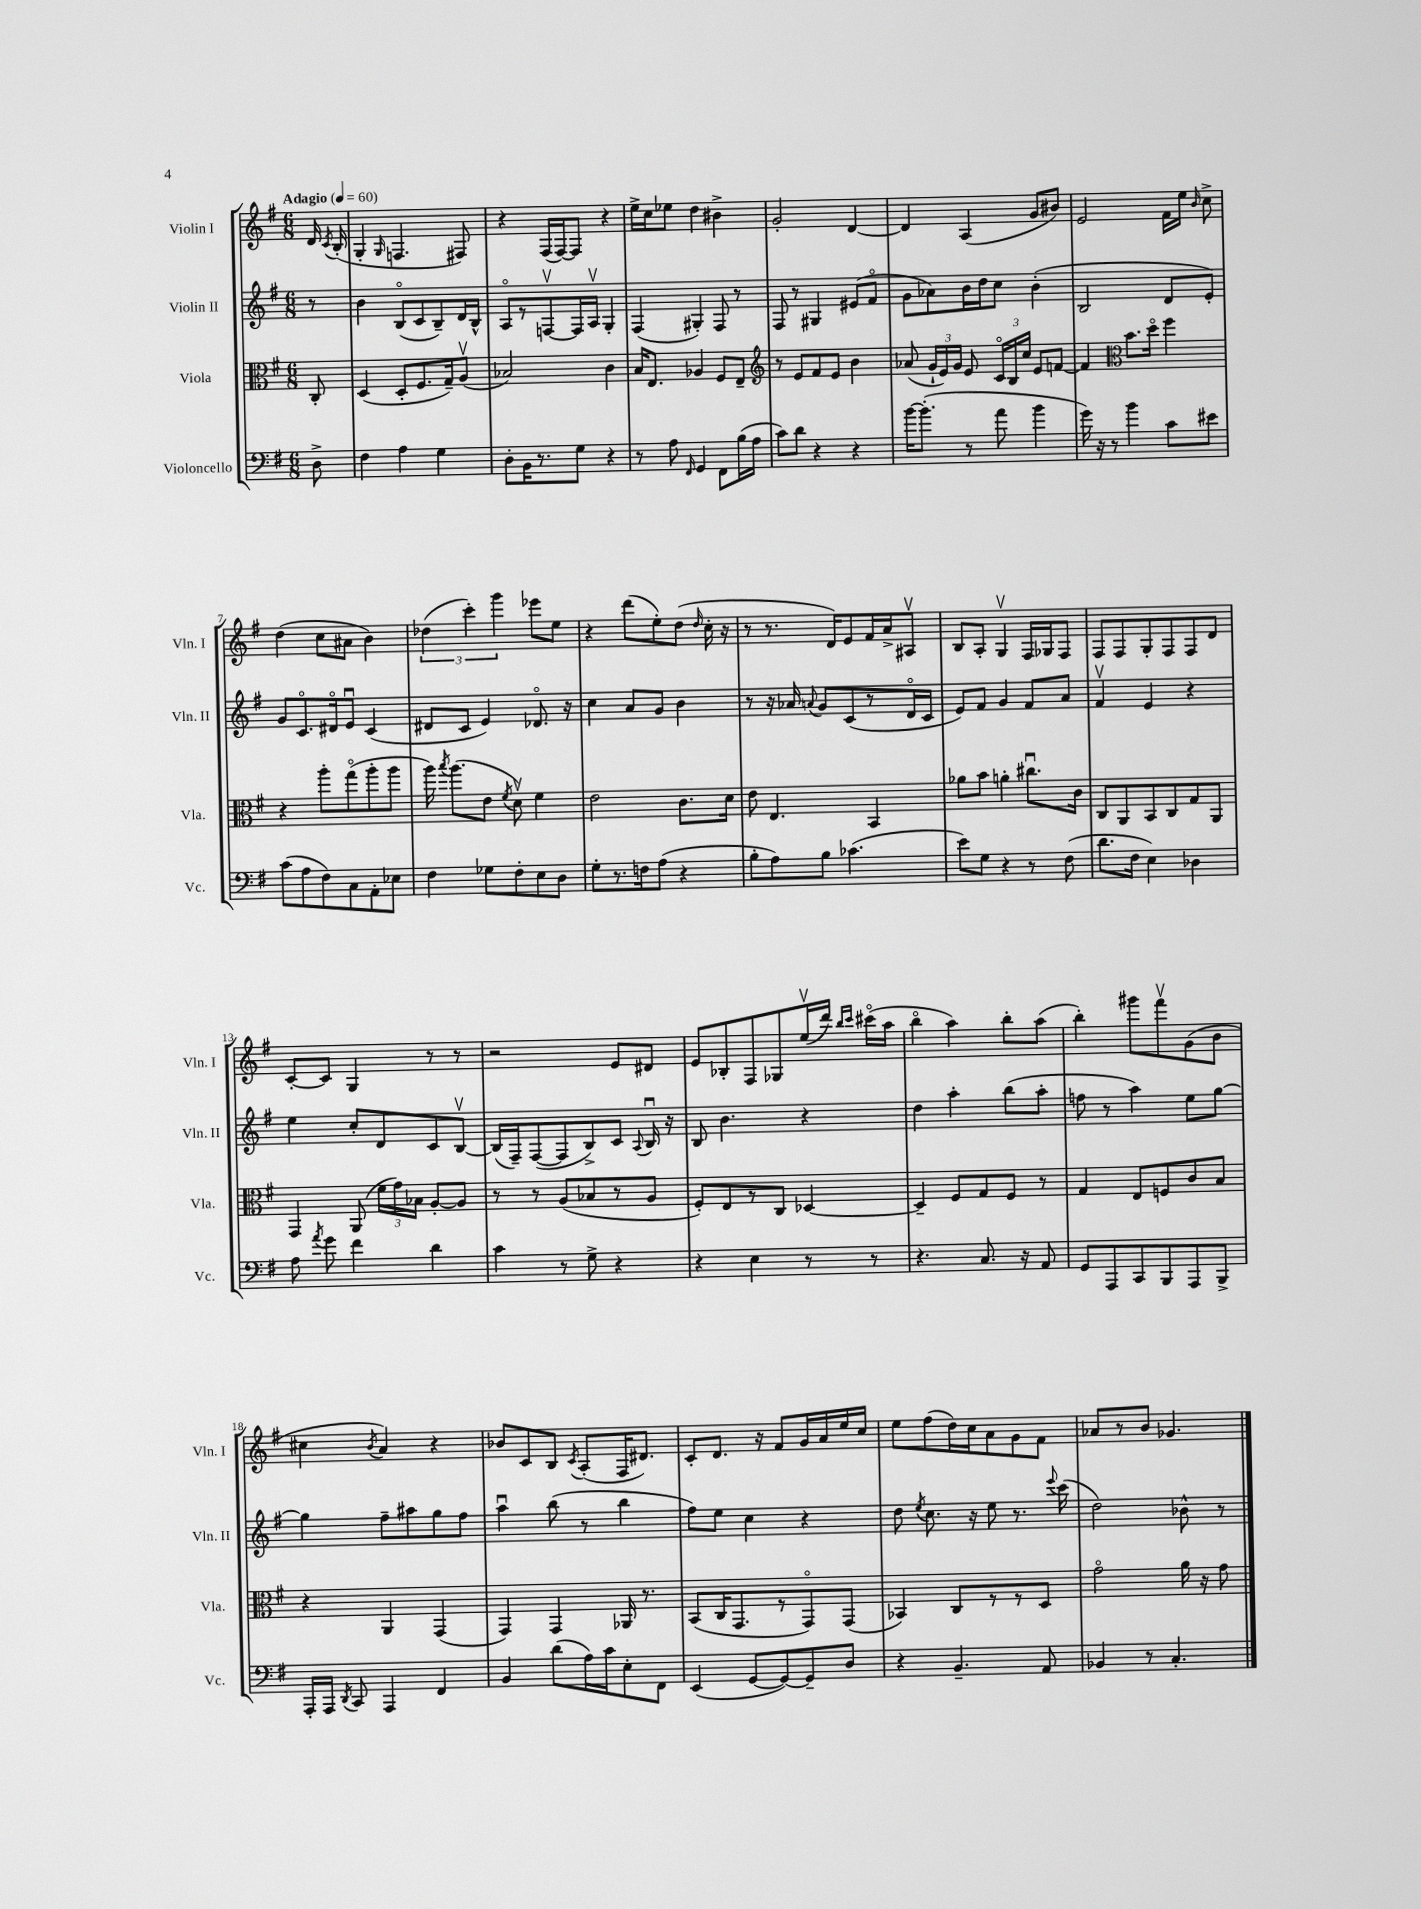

**kern	**kern	**kern	**kern
*staff4	*staff3	*staff2	*staff1
*clefF4	*clefC3	*clefG2	*clefG2
*k[f#]	*k[f#]	*k[f#]	*k[f#]
*M6/8	*M6/8	*M6/8	*M6/8
*MM60	*MM60	*MM60	*MM60
8D^	8C'	8r	16d
.	.	.	8qc
.	.	.	(16B'
=	=	=	=
4F#	(4D	4b	4G'
.	.	.	16qqG
4A	8D'	(8Bo	4.F
.	8.F#	8c	.
4G	.	8B~)	.
.	16G~)	.	.
.	(8Av	16d	8F#)
.	.	16B^^	.
=	=	=	=
8D'	2B-)	8Ao	4r
16BB	.	8r	.
8.r	.	.	.
.	.	[8Fv	(16F#
.	.	.	[16F#)
8G	.	16F]	8F#]
.	.	16Av	.
4r	4c	4G'	4r
=	=	=	=
8r	16B	(4F#	16ee^
.	8.E	.	16cc
8A	.	.	8ee-
16qqFF#	.	.	.
4GG	4A-	4G#')	4dd
8FF#	8F#	8F#	4b#^
(16B	8E~	8r	.
16A	.	.	.
=	=	=	=
*	*clefG2	*	*
8c)	8r	8F#	2g'
8d	8e	8r	.
4r	8f#	4G#	.
.	8e	.	.
4r	4b	(8e#	[4d
.	.	8f#o	.
=	=	=	=
[16b	(8a-	8g	4d]
(8.b']	.	.	.
.	24g`	8a-)	.
.	24e)	.	.
.	24g	.	.
8r	8e	16b	(4A
.	.	16dd	.
8a	24co	8cc	.
.	24B	.	.
.	24cc	.	.
4b	8e	(4b'	8g
.	[8f	.	8b#)
=	=	=	=
16g)	4f]	2B	2e
16r	.	.	.
8r	.	.	.
*	*clefC3	*	*
4b	8.b	.	.
.	16ddo	.	.
8c	4ff#	8d	16f#
.	.	.	16ee
.	.	.	16qqb
8e#	.	8e')	8cc^
=	=	=	=
(8c	4r	8g	(4dd
8A	.	8.co	.
8F#)	8aa'	.	8cc
.	.	16d#o	.
8C	(8ggo	8eu	8a#
8AA'	8aa'	(4c	4b)
8E-	8aa	.	.
=	=	=	=
4F#	16aa)	8d#	(6dd-
.	8qbb	.	.
.	(8.aa	.	.
.	.	8c	.
.	.	.	6ccc')
8G-	8e	4e)	.
.	.	.	6ggg
.	8qf#	.	.
8F#'	8dv)	.	.
8E	4f#	8.d-o	8eee-
8D	.	.	8ee
.	.	16r	.
=	=	=	=
8G'	2e	4cc	4r
8.r	.	.	.
.	.	8a	(8ddd
16F	.	.	.
(8A	.	8g	8ee')
4r	8.c	4b	(8dd
.	.	.	16qqdd
.	.	.	16cc'
.	16d	.	16r
=	=	=	=
8B'	8e	8r	8r
8A)	4.E	16r	8.r
.	.	16a-	.
.	.	8qqa	.
8B	.	8g	.
.	.	.	16d)
(4.c-	.	(8c	8e
.	4BB	8r	16f#
.	.	.	16a^
.	.	16do	8A#v
.	.	16c	.
=	=	=	=
8e)	8a-	8e)	8B
8G	8b	8f#	8A'
4r	4a'	4g	4Gv
8r	8.cc#u	8f#	16F#
.	.	.	16G-
(8F#	.	8a	8F#
.	16c	.	.
=	=	=	=
8.d	8C	4f#v	8F#
.	8AA	.	8F#
16F#	.	.	.
4E)	8BB	4e	8G'
.	8C	.	8F#
4D-	8G	4r	8F#
.	8AA	.	8d
=	=	=	=
8A	4GG	4ee	[8c'
8qa	.	.	.
8g	.	.	8c]
4f#	(8AA	8cc'	4G
.	24f#	8d	.
.	24g)	.	.
.	24B-	.	.
4d	[8A'	8c	8r
.	8A]	[8Bv	8r
=	=	=	=
4c	8r	(16B]	2r
.	.	16F#~)	.
.	8r	([8F#	.
8r	(8A	8F#]	.
8G^	8B-	8B^)	.
4r	8r	8c	8e
.	.	8qqA	.
.	8A	16Bu	8d#
.	.	16r	.
=	=	=	=
4r	8F#')	8B	8e
.	8E	4.b	8B-'
4E	8r	.	8F#
.	8C	.	8G-
8r	[4D-	4r	(16eev
.	.	.	16ddd)
.	.	.	16qqbb
.	.	.	16qqccc
8r	.	.	(16ccc#o
.	.	.	16aa
=	=	=	=
4.r	4D-~]	4dd	4bbo
.	8F#	4aa'	4aa)
8.C	8G	.	.
.	8F#	(8bb	8bb'
16r	.	.	.
8AA	8r	8aa'	(8aa
=	=	=	=
8GG	4G	8ff	4bb')
8AAA	.	8r	.
8CC	8E	4aa)	8ggg#
8BBB	8F	.	8fff#v
8AAA	8c	8ee	(8g
8BBB^	8B	[8gg	8b
=	=	=	=
16AAA'	4r	4gg]	4cc#
16AAA	.	.	.
8qDD	.	.	.
8CC	.	.	.
.	.	.	8qb
4AAA	4AA	8ff#~	4a)
.	.	8aa#	.
4FF#	(4GG	8gg	4r
.	.	8ff#	.
=	=	=	=
4BB	4GG)	4aau	8b-
.	.	.	8c
(8d	4GG	(8bb	8B
.	.	.	8qc
16A)	.	8r	(8A'
16c	.	.	.
8E'	16AA-	4bb	16F#
.	8.r	.	8.d#)
8FF#	.	.	.
=	=	=	=
(4EE	(8BB	8ff#)	8c'
.	16C	8ee	8.d
.	8.GG	.	.
[8GG	.	4cc	.
.	.	.	16r
8GG_)	8r	.	8f#
8GG~]	8GGo)	4r	16g
.	.	.	16a
8D	(8GG	.	16ee
.	.	.	16cc
=	=	=	=
4r	4BB-)	8dd	8ee
.	.	8qee	.
.	.	8.cc	(8ff#
4.BB~	8C	.	16dd)
.	.	16r	16cc
.	8r	8ee	8a
.	8r	8.r	8g
8AA	8D	.	8f#
.	.	8qqeee	.
.	.	(16ccc	.
=	=	=	=
4BB-	2go	2dd)	8a-
.	.	.	8r
8r	.	.	8b
4.C'	.	.	4.g-
.	16a	8b-^^	.
.	16r	.	.
.	8g	8r	.
==	==	==	==
*-	*-	*-	*-
